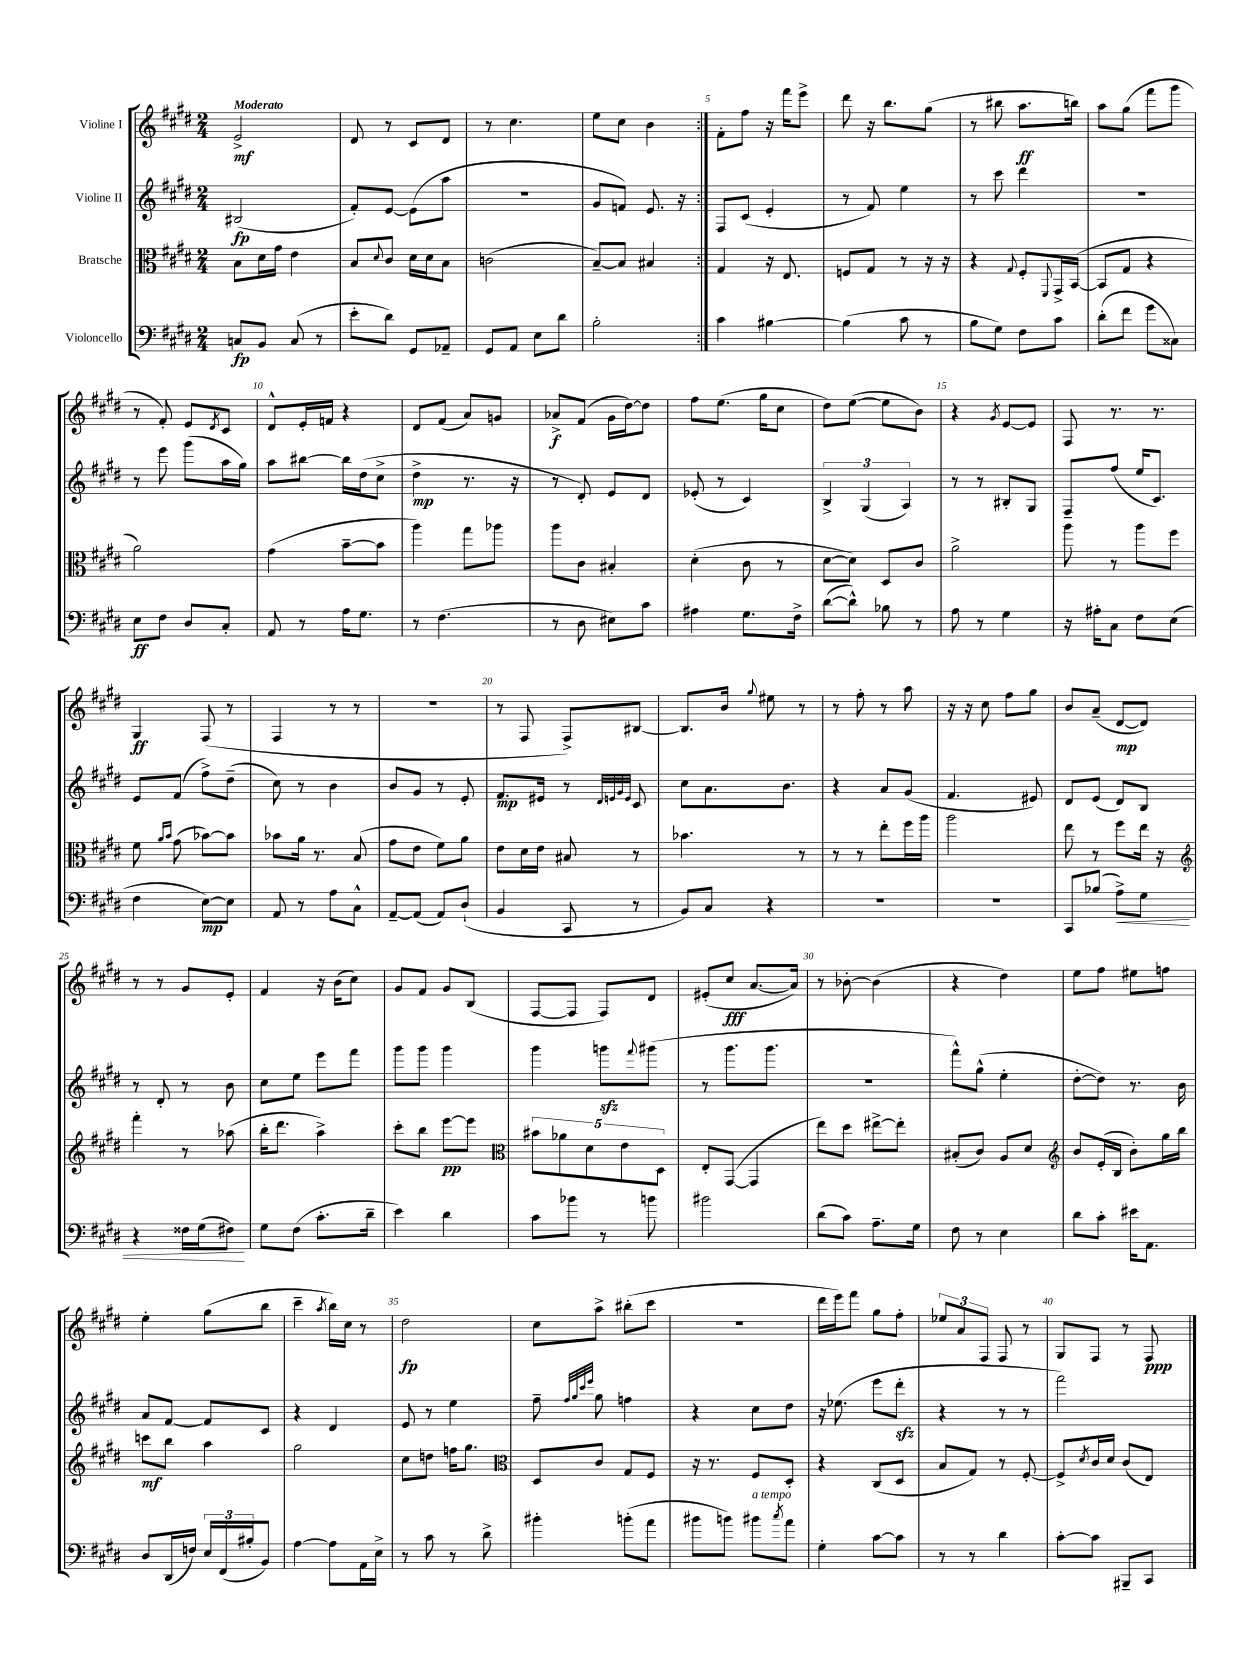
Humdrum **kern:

**kern	**dynam	**kern	**dynam	**kern	**dynam	**kern	**dynam
*part4	*part4	*part3	*part3	*part2	*part2	*part1	*part1
*staff4	*staff4	*staff3	*staff3	*staff2	*staff2	*staff1	*staff1
*I"Violoncello	*	*I"Bratsche	*	*I"Violine II	*	*I"Violine I	*
*clefF4	*	*clefC3	*	*clefG2	*	*clefG2	*
*k[f#c#g#d#]	*	*k[f#c#g#d#]	*	*k[f#c#g#d#]	*	*k[f#c#g#d#]	*
*M2/4	*	*M2/4	*	*M2/4	*	*M2/4	*
=1	=1	=1	=1	=1	=1	=1	=1
!	!	!	!	!	!	!LO:TX:a:B:t=Moderato	!
8Cn/L	fp	8B\L	.	(2B#X/	fp	2e^/	mf
8BB/J	.	16d#\L	.	.	.	.	.
.	.	16g#\JJ	.	.	.	.	.
(8C/	.	4e\	.	.	.	.	.
8r	.	.	.	.	.	.	.
=2	=2	=2	=2	=2	=2	=2	=2
8e'\L	.	8B/L	.	8f#'/L)	.	8d#/	.
.	.	8qqd#/	.	.	.	.	.
8d#\J)	.	8c#/J	.	[8e/J	.	8r	.
8GG#/L	.	16d#\LL	.	(8e\L]	.	8c#/L	.
.	.	16d#\J	.	.	.	.	.
8AA-X~/J	.	8B\J	.	8aa\J	.	8d#/J	.
=3	=3	=3	=3	=3	=3	=3	=3
8GG#/L	.	(2cn\	.	2r	.	8r	.
8AA/J	.	.	.	.	.	4.cc#\	.
8E\L	.	.	.	.	.	.	.
8d#\J	.	.	.	.	.	.	.
=4	=4	=4	=4	=4	=4	=4	=4
2B'\	.	[8B~/L)	.	8g#/L	.	8ee\L	.
.	.	8B/J]	.	8fn/J)	.	8cc#\J	.
.	.	4B#X/	.	8.e/	.	4b\	.
.	.	.	.	16r	.	.	.
=5:|!	=5:|!	=5:|!	=5:|!	=5:|!	=5:|!	=5:|!	=5:|!
4c#\	.	4G#/	.	8F#/L	.	8f#'\L	.
.	.	.	.	(8c#/J	.	8ff#\J	.
[4B#X\	.	16r	.	4e'/	.	16r	.
.	.	8.E/	.	.	.	16fff#\KL	.
.	.	.	.	.	.	8eee^\J	.
=6	=6	=6	=6	=6	=6	=6	=6
(4B#\]	.	8Fn/L	.	8r	.	8ddd#\	.
.	.	8G#/J	.	8f#/)	.	16r	.
.	.	.	.	.	.	8.bb\L	.
8c#\	.	8r	.	4ee\	.	.	.
8r	.	16r	.	.	.	(8gg#\J	.
.	.	16r	.	.	.	.	.
=7	=7	=7	=7	=7	=7	=7	=7
8B\L	.	4r	.	8r	.	8r	.
8G#\J)	.	.	.	8ccc#\	.	8bb#X\	.
.	.	8qqG#/	.	.	.	.	.
8F#\L	.	8F#'/L	.	4ddd#\	.	8.aa\L	ff
.	.	8qqFF#/	.	.	.	.	.
8c#\J	.	16GG#^/L	.	.	.	.	.
.	.	([16BB/JJ	.	.	.	16bbn\Jk)	.
=8	=8	=8	=8	=8	=8	=8	=8
(8d#'\L	.	8BB/L]	.	2r	.	8aa\L	.
8f#\J	.	8G#/J	.	.	.	(8gg#\J	.
8g#\L	.	4r	.	.	.	8fff#\L	.
8C##X\J)	.	.	.	.	.	8ggg#\J	.
!!LO:LB:g=z
=9	=9	=9	=9	=9	=9	=9	=9
8E\L	ff	2a\)	.	8r	.	8r	.
8F#\J	.	.	.	8eee\	.	8f#'/)	.
8D#/L	.	.	.	(8ggg#\L	.	8e/L	.
.	.	.	.	.	.	8qd#/	.
8C#'/J	.	.	.	16aa\L	.	8c#/J	.
.	.	.	.	16gg#\JJ)	.	.	.
=10	=10	=10	=10	=10	=10	=10	=10
8AA/	.	(4g#\	.	8aa\L	.	8d#^^/L	.
8r	.	.	.	[8bb#X\J	.	16e'/L	.
.	.	.	.	.	.	16fn/JJ	.
16A\KL	.	[8b~\L	.	16bb#\LL]	.	4r	.
8.G#\J	.	.	.	(16dd#\J	.	.	.
.	.	8b\J]	.	8cc#^\J	.	.	.
=11	=11	=11	=11	=11	=11	=11	=11
8r	.	4aa\)	.	4dd#^\	mp	8d#/L	.
(4.F#\	.	.	.	.	.	(8f#/J	.
.	.	8gg#\L	.	8.r	.	8a/L)	.
.	.	8aa-X\J	.	.	.	8gn/J	.
.	.	.	.	16r	.	.	.
=12	=12	=12	=12	=12	=12	=12	=12
8r	.	8aa\L	.	8r	.	8a-X^/L	f
8D#\	.	8c#\J	.	8d#'/)	.	(8f#/J	.
8E#X\L)	.	4B#X'/	.	8e/L	.	16g#\LL	.
.	.	.	.	.	.	[16dd#\J)	.
8c#\J	.	.	.	8d#/J	.	8dd#\J]	.
=13	=13	=13	=13	=13	=13	=13	=13
4A#X\	.	(4d#'\	.	(8e-X'/	.	8ff#\L	.
.	.	.	.	8r	.	(8.ee\J	.
8.G#\L	.	8c#\	.	4c#/)	.	.	.
.	.	.	.	.	.	16gg#\KL	.
.	.	8r	.	.	.	8cc#\J	.
16F#^\Jk	.	.	.	.	.	.	.
=14	=14	=14	=14	=14	=14	=14	=14
([8d#\L	.	[8d#\L	.	6B^/	.	8dd#\L)	.
8d#^^\J])	.	8d#\J])	.	.	.	([8ee\J	.
.	.	.	.	(6G#/	.	.	.
8B-X\	.	8D#/L	.	.	.	8ee\L]	.
.	.	.	.	6A/)	.	.	.
8r	.	8c#/J	.	.	.	8b\J)	.
=15	=15	=15	=15	=15	=15	=15	=15
8A\	.	2a^\	.	8r	.	4r	.
8r	.	.	.	8r	.	.	.
.	.	.	.	.	.	8qg#/	.
4G#\	.	.	.	8B#X'/L	.	[8e/L	.
.	.	.	.	8G#/J	.	8e/J]	.
=16	=16	=16	=16	=16	=16	=16	=16
16r	.	8aa\	.	8F#~/L	.	8F#/	.
16A#X'\KL	.	.	.	.	.	.	.
8C#\J	.	8r	.	(8ff#/J	.	8.r	.
8F#\L	.	8aa\L	.	16ee/KL	.	.	.
.	.	.	.	8.c#/J)	.	8.r	.
(8E\J	.	8ff#\J	.	.	.	.	.
!!LO:LB:g=z
=17	=17	=17	=17	=17	=17	=17	=17
4F#\	.	8f#\	.	8e/L	.	4G#/	ff
.	.	16qqa/LL	.	.	.	.	.
.	.	16qqb/JJ	.	.	.	.	.
.	.	(8g#\	.	(8f#/J	.	.	.
[8E\L)	mp	[8b-X\L)	.	8ff#^\L)	.	(8F#/	.
8E\J]	.	8b-\J]	.	(8dd#~\J	.	8r	.
=18	=18	=18	=18	=18	=18	=18	=18
8AA/	.	8b-X\L	.	8cc#\)	.	4F#/	.
8r	.	16a\Jk	.	8r	.	.	.
.	.	8.r	.	.	.	.	.
8A\L	.	.	.	4b\	.	8r	.
8C#^^\J	.	(8B/	.	.	.	8r	.
=19	=19	=19	=19	=19	=19	=19	=19
[8AA~/L	.	8g#\L	.	8b/L	.	2r	.
(8AA/J]	.	8e\J	.	8g#/J	.	.	.
8AA/L)	.	8f#\L)	.	8r	.	.	.
(8D#`/J	.	8a\J	.	8e'/	.	.	.
=20	=20	=20	=20	=20	=20	=20	=20
4BB/	.	8e\L	.	8.f#/L	mp	8r	.
.	.	16d#\L	.	.	.	8F#/	.
.	.	16e\JJ	.	16e#X/Jk	.	.	.
8CC#/	.	8B#X/	.	8r	.	8F#^/L)	.
.	.	.	.	32qqd#/LLL	.	.	.
.	.	.	.	32qqen/	.	.	.
.	.	.	.	32qqg#/	.	.	.
.	.	.	.	32qqe/JJJ	.	.	.
8r	.	8r	.	8c#/	.	[8B#X/J	.
=21	=21	=21	=21	=21	=21	=21	=21
8BB/L)	.	4.b-X\	.	8cc#\L	.	8.B#/L]	.
8C#/J	.	.	.	8.a\	.	.	.
.	.	.	.	.	.	16b/Jk	.
.	.	.	.	.	.	8qqgg#/	.
4r	.	.	.	.	.	8ee#X\	.
.	.	.	.	8.b\J	.	.	.
.	.	8r	.	.	.	8r	.
=22	=22	=22	=22	=22	=22	=22	=22
2r	.	8r	.	4r	.	8r	.
.	.	8r	.	.	.	8ff#'\	.
.	.	8ee'\L	.	8a/L	.	8r	.
.	.	16ff#\L	.	(8g#/J	.	8aa\	.
.	.	16aa\JJ	.	.	.	.	.
=23	=23	=23	=23	=23	=23	=23	=23
2r	.	2aa\	.	4.f#/	.	16r	.
.	.	.	.	.	.	16r	.
.	.	.	.	.	.	8cc#\	.
.	.	.	.	.	.	8ff#\L	.
.	.	.	.	8e#X/)	.	8gg#\J	.
=24	=24	=24	=24	=24	=24	=24	=24
8CC#/L	.	8ee\	.	8d#/L	.	8b/L	.
(8B-X/J	.	8r	.	(8e/J	.	(8a~/J	.
!	!LO:HP:b	!	!	!	!	!	!
8A^\L)	<	8ff#\L	.	8d#/L)	.	[8d#/L	mp
8G#\J	.	16ee\Jk	.	8B/J	.	8d#/J])	.
.	.	16r	.	.	.	.	.
!!LO:LB:g=z
=25	=25	=25	=25	=25	=25	=25	=25
*	*	*clefG2	*	*	*	*	*
4r	.	4fff#'\	.	8r	.	8r	.
.	.	.	.	8d#'/	.	8r	.
16F##X\LL	.	8r	.	8r	.	8g#/L	.
(16G#\J	.	.	.	.	.	.	.
8F#X\J)	.	(8aa-X\	.	8b\	.	8e'/J	.
.	[	.	.	.	.	.	.
=26	=26	=26	=26	=26	=26	=26	=26
8G#\L	.	16bb'\KL	.	8cc#\L	.	4f#/	.
.	.	8.ddd#\J	.	.	.	.	.
(8F#\J	.	.	.	8ee\J	.	.	.
8.c#'\L	.	4aa^\)	.	8eee\L	.	16r	.
.	.	.	.	.	.	(16b\KL	.
.	.	.	.	8fff#\J	.	8cc#\J)	.
16d#~\Jk	.	.	.	.	.	.	.
=27	=27	=27	=27	=27	=27	=27	=27
4e\)	.	8ccc#'\L	.	8ggg#\L	.	8g#/L	.
.	.	8bb\J	.	8ggg#\J	.	8f#/J	.
4d#\	.	[8eee\L	pp	4ggg#\	.	8g#/L	.
.	.	8eee\J]	.	.	.	(8B/J	.
=28	=28	=28	=28	=28	=28	=28	=28
*	*	*clefC3	*	*	*	*	*
8c#\L	.	10b#X\L	.	4ggg#\	.	[8F#/L	.
.	.	10a-X\	.	.	.	.	.
8b-X\J	.	.	.	.	.	8F#/J]	.
.	.	10d#\	.	.	.	.	.
8r	.	.	.	8gggnzz\L	.	8F#/L)	.
.	.	10e\	.	.	.	.	.
.	.	.	.	8qqfff#/	.	.	.
8bn\	.	.	.	(8ggg#X\J	.	8d#/J	.
.	.	10D#\J	.	.	.	.	.
=29	=29	=29	=29	=29	=29	=29	=29
2b#X\	.	8E'/L	.	8r	.	(8e#X'/L	.
.	.	([8GG#/J	.	8.ggg#\L	.	8cc#/J	fff
.	.	4GG#/]	.	.	.	[8.a/L	.
.	.	.	.	8.ggg#\J	.	.	.
.	.	.	.	.	.	16a/Jk])	.
=30	=30	=30	=30	=30	=30	=30	=30
(8d#\L	.	8ee\L)	.	2r	.	8r	.
8c#\J)	.	8dd#\J	.	.	.	[8b-X'\	.
8.A~\L	.	[8ee#X^\L	.	.	.	(4b-\]	.
.	.	8ee#'\J]	.	.	.	.	.
16G#\Jk	.	.	.	.	.	.	.
=31	=31	=31	=31	=31	=31	=31	=31
8F#\	.	(8B#X'/L	.	8fff#^^\L)	.	4r	.
8r	.	8c#/J)	.	(8gg#^^\J	.	.	.
4E\	.	8A/L	.	4ee'\	.	4dd#\)	.
.	.	8d#/J	.	.	.	.	.
=32	=32	=32	=32	=32	=32	=32	=32
*	*	*clefG2	*	*	*	*	*
8d#\L	.	8b/L	.	[8dd#'\L	.	8ee\L	.
8c#'\J	.	(16e'/L	.	8dd#\J])	.	8ff#\J	.
.	.	16B/JJ	.	.	.	.	.
16e#X\KL	.	8b'\L)	.	8.r	.	8ee#X\L	.
8.AA\J	.	.	.	.	.	.	.
.	.	16gg#\L	.	.	.	8ffn\J	.
.	.	16bb\JJ	.	16b\	.	.	.
!!LO:LB:g=z
=33	=33	=33	=33	=33	=33	=33	=33
8D#/L	.	8cccn\L	mf	8a/L	.	4ee'\	.
(16DD#/L	.	8bb\J	.	[8f#/J	.	.	.
16Fn/JJ)	.	.	.	.	.	.	.
24E/LL	.	4aa\	.	8f#/L]	.	(8gg#\L	.
(24FF#/	.	.	.	.	.	.	.
24B#X'/J	.	.	.	.	.	.	.
8BB/J)	.	.	.	8c#/J	.	8bb\J	.
=34	=34	=34	=34	=34	=34	=34	=34
[4A\	.	2gg#\	.	4r	.	4ccc#~\	.
.	.	.	.	.	.	8qaa/	.
8A\L]	.	.	.	4d#/	.	16bb\LL)	.
.	.	.	.	.	.	16cc#\JJ	.
16AA\L	.	.	.	.	.	8r	.
16E^\JJ	.	.	.	.	.	.	.
=35	=35	=35	=35	=35	=35	=35	=35
8r	.	8cc#\L	.	8e/	.	2dd#\	fp
8c#\	.	8ddn\J	.	8r	.	.	.
8r	.	16ffn\KL	.	4ee\	.	.	.
.	.	8.gg#\J	.	.	.	.	.
8d#^\	.	.	.	.	.	.	.
=36	=36	=36	=36	=36	=36	=36	=36
*	*	*clefC3	*	*	*	*	*
4b#X'\	.	8D#/L	.	8ff#~\	.	8cc#\L	.
.	.	.	.	32qqff#/LLL	.	.	.
.	.	.	.	32qqgg#/	.	.	.
.	.	.	.	32qqccc#/	.	.	.
.	.	.	.	32qqeee/JJJ	.	.	.
.	.	8c#/J	.	8gg#\	.	8aa^\J	.
(8bn'\L	.	8G#/L	.	4ffn\	.	(8bb#X'\L	.
8a\J	.	8F#/J	.	.	.	8ccc#\J	.
=37	=37	=37	=37	=37	=37	=37	=37
8b#X\L	.	16r	.	4r	.	2r	.
.	.	8.r	.	.	.	.	.
8bn\J)	.	.	.	.	.	.	.
!LO:TX:a:i:t=a tempo	!	!	!	!	!	!	!
8b#X\L	.	8F#/L	.	8cc#\L	.	.	.
8qcc#/	.	.	.	.	.	.	.
8a\J	.	8D#'/J	.	8dd#\J	.	.	.
=38	=38	=38	=38	=38	=38	=38	=38
4G#'\	.	4r	.	16r	.	16ddd#\LL	.
.	.	.	.	(8.ee-X\	.	16eee\J)	.
.	.	.	.	.	.	8fff#\J	.
[8c#\L	.	(8C#/L	.	8eee\L	.	8gg#\L	.
8c#\J]	.	8D#/J	.	8ddd#zz'\J	.	8ff#'\J	.
=39	=39	=39	=39	=39	=39	=39	=39
8r	.	8B/L	.	4r	.	12ee-X/L	.
.	.	.	.	.	.	12a/	.
8r	.	8G#/J)	.	.	.	.	.
.	.	.	.	.	.	12F#/J	.
4d#\	.	8r	.	8r	.	8F#/	.
.	.	[8F#'/	.	8r	.	8r	.
=40	=40	=40	=40	=40	=40	=40	=40
[8c#'\L	.	8F#^/L]	.	2fff#\)	.	8G#/L	.
.	.	8qd#/	.	.	.	.	.
8c#\J]	.	16c#/L	.	.	.	8F#/J	.
.	.	16d#/JJ	.	.	.	.	.
8BBB#X~/L	.	(8c#/L	.	.	.	8r	.
8CC#/J	.	8E/J)	.	.	.	8F#/	ppp
==	==	==	==	==	==	==	==
*-	*-	*-	*-	*-	*-	*-	*-
